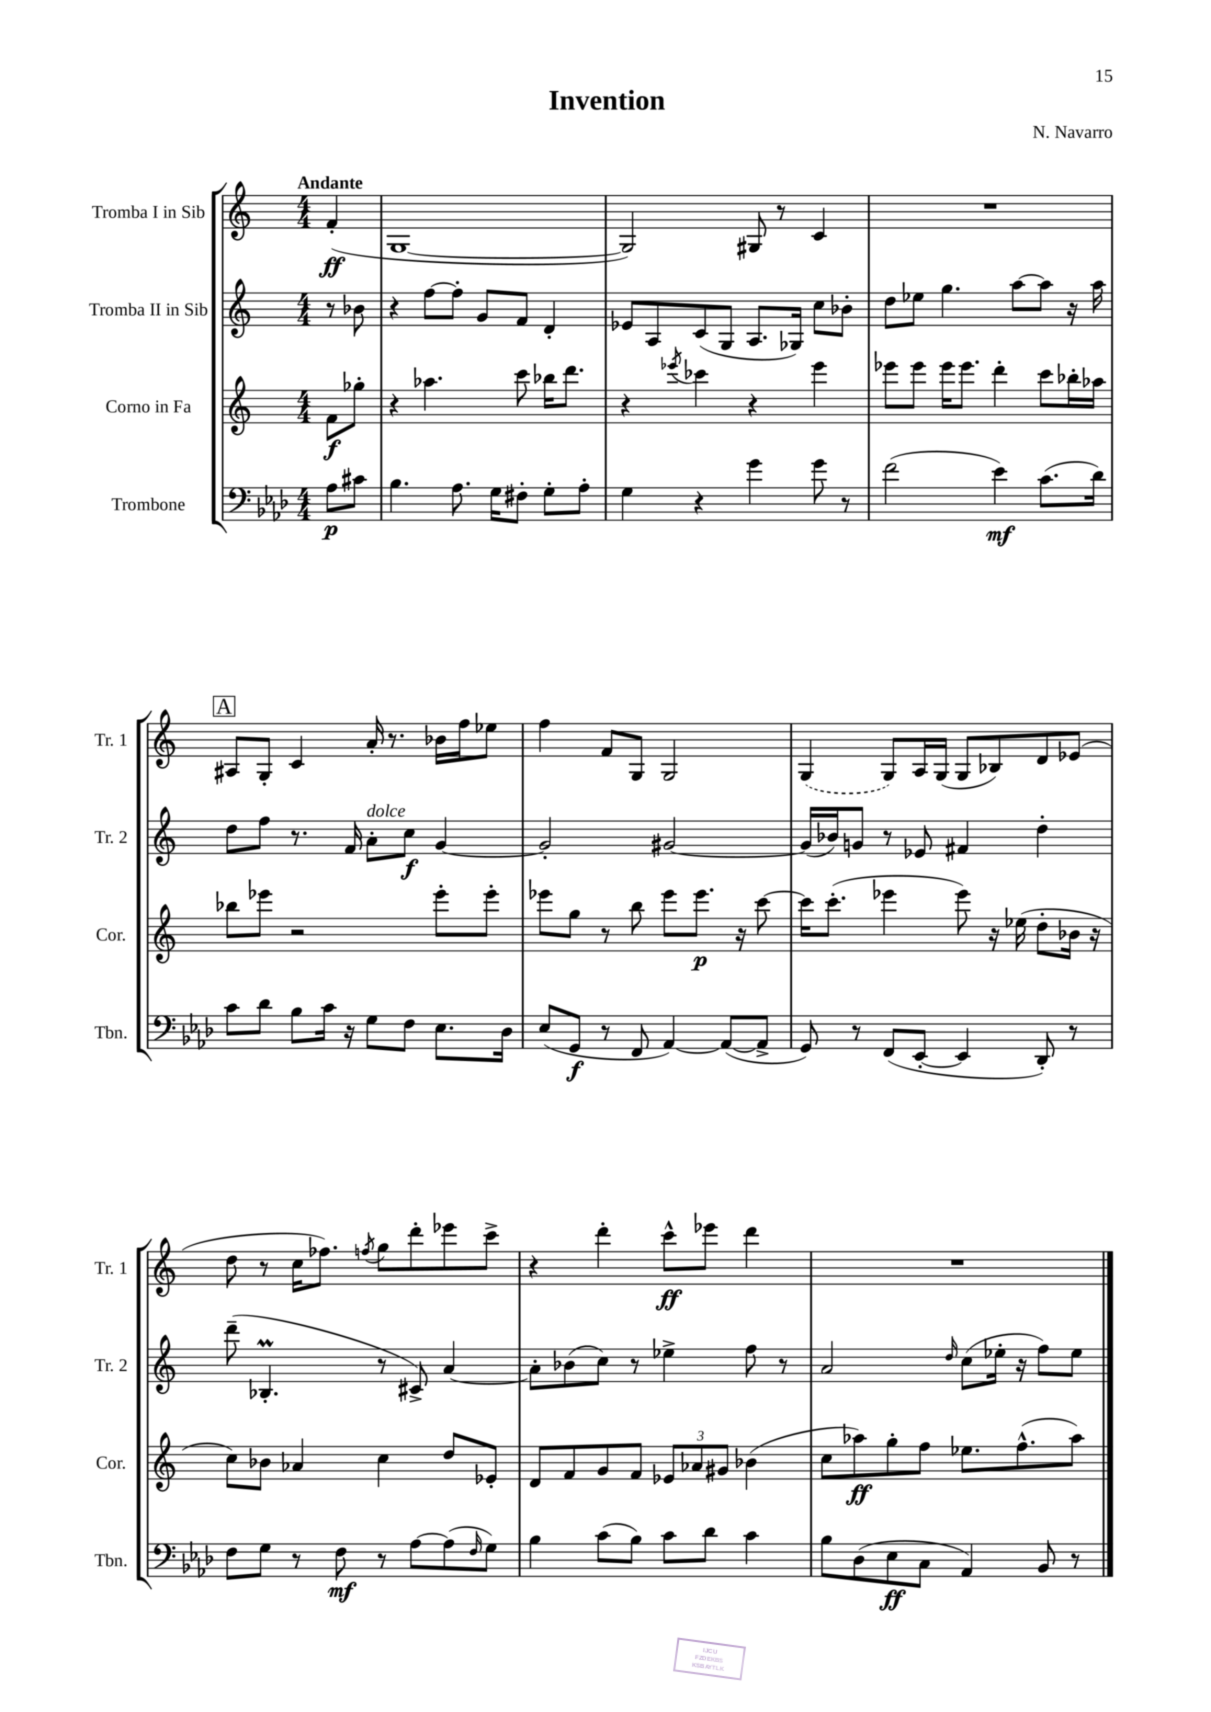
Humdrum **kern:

**kern	**kern	**kern	**kern
*staff4	*staff3	*staff2	*staff1
*clefF4	*clefG2	*clefG2	*clefG2
*k[b-e-a-d-]	*k[]	*k[]	*k[]
*M4/4	*M4/4	*M4/4	*M4/4
8A-\L	8f\L	8r	(4f'/
8c#\J	8gg-'\J	8b-\	.
=	=	=	=
4.B-\	4r	4r	[1G
.	4.aa-\	[8ff\L	.
8.A-\	.	8ff'\]J	.
.	.	8g/L	.
16G\LK	.	.	.
8F#'\J	8ccc\	8f/J	.
8G'\L	16bb-\LK	4d'/	.
.	8.ddd\J	.	.
8A-'\J	.	.	.
=	=	=	=
4G\	4r	8e-/L	2G/])
.	.	8A/	.
.	8qeee-/	.	.
4r	4ccc-\	(8c/	.
.	.	8G/J	.
4g\	4r	8.A/L	8G#/
.	.	.	8r
.	.	16G-/Jk)	.
8g\	4eee-\	8cc\L	4c/
8r	.	8b-'\J	.
=	=	=	=
(2f\	8eee-\L	8dd\L	1r
.	8eee-\J	8ee-\J	.
.	16eee-\LK	4.gg\	.
.	8.eee-\J	.	.
4e-\)	4ddd'\	.	.
.	.	[8aa\L	.
(8.c\L	8ccc\L	8aa\]J	.
.	16bb-'\L	16r	.
16d-\Jk)	16aa-\JJ	16aa\	.
=	=	=	=
8c\L	8bb-\L	8dd\L	8A#/L
8d-\J	8eee-\J	8ff\J	8G'/J
8B-\L	2r	8.r	4c/
16c\Jk	.	.	.
16r	.	16f/	.
8G\L	.	8a'\L	16a'/
.	.	.	8.r
8F\J	.	8cc\J	.
8.E-\L	8eee-'\L	[4g/	16b-\LL
.	.	.	16ff\J
.	8eee-'\J	.	8ee-\J
16D-\Jk	.	.	.
=	=	=	=
(8E-/L	8eee-\L	2g'/]	4ff\
8GG/J	8gg\J	.	.
8r	8r	.	8f/L
8FF/	8bb\	.	8G/J
[4AA-/)	8eee-\L	[2g#/	2G/
.	8.eee-\J	.	.
(8AA-/_L	.	.	.
.	16r	.	.
8AA-^/]J	[8ccc\	.	.
=	=	=	=
8GG/)	16ccc\]LK	(16g#/]LL	(4G/
.	(8.ccc'\J	16b-/J)	.
8r	.	8g/J	.
(8FF/L	4eee-\	8r	8G/L)
[8EE-'/J	.	8e-/	16A/L
.	.	.	(16G/JJ
4EE-/]	8eee-\)	4f#/	8G/L
.	16r	.	8B-/)
.	(16ee-\	.	.
8DD-'/)	8dd'\L	4dd'\	8d/
8r	16b-\Jk	.	(8e-/J
.	16r	.	.
=	=	=	=
8F\L	8cc\L)	(8ddd~\	8dd\
8G\J	8b-\J	4.B-'/	8r
8r	4a-/	.	16cc\LK
.	.	.	8.ff-\J)
8F\	.	.	.
.	.	.	8qff/
8r	4cc\	8r	8gg\L
[8A-\L	.	8c#^/)	8ddd'\
(8A-\]	8dd/L	[4a/	8eee-\
16qqF/	.	.	.
8G\J)	8e-'/J	.	8ccc^\J
=	=	=	=
4B-\	8d/L	8a'\]L	4r
.	8f/	(8b-\	.
(8c\L	8g/	8cc\J)	4ddd'\
8B-\J)	8f/J	8r	.
8c\L	12e-/L	4ee-^\	8ccc^^\L
.	12a-/	.	.
8d-\J	.	.	8eee-\J
.	12g#/J	.	.
4c\	(4b-\	8ff\	4ddd\
.	.	8r	.
=	=	=	=
8B-\L	8cc\L	2a/	1r
(8D-\	8aa-\)	.	.
8E-\	8gg'\	.	.
8C\J	8ff\J	.	.
.	.	16qqdd/	.
4AA-/)	8.ee-\L	(8cc\L	.
.	.	16ee-'\Jk	.
.	(8.ff^^\	16r	.
8BB-/	.	8ff\L)	.
8r	8aa-\J)	8ee-\J	.
==	==	==	==
*-	*-	*-	*-
